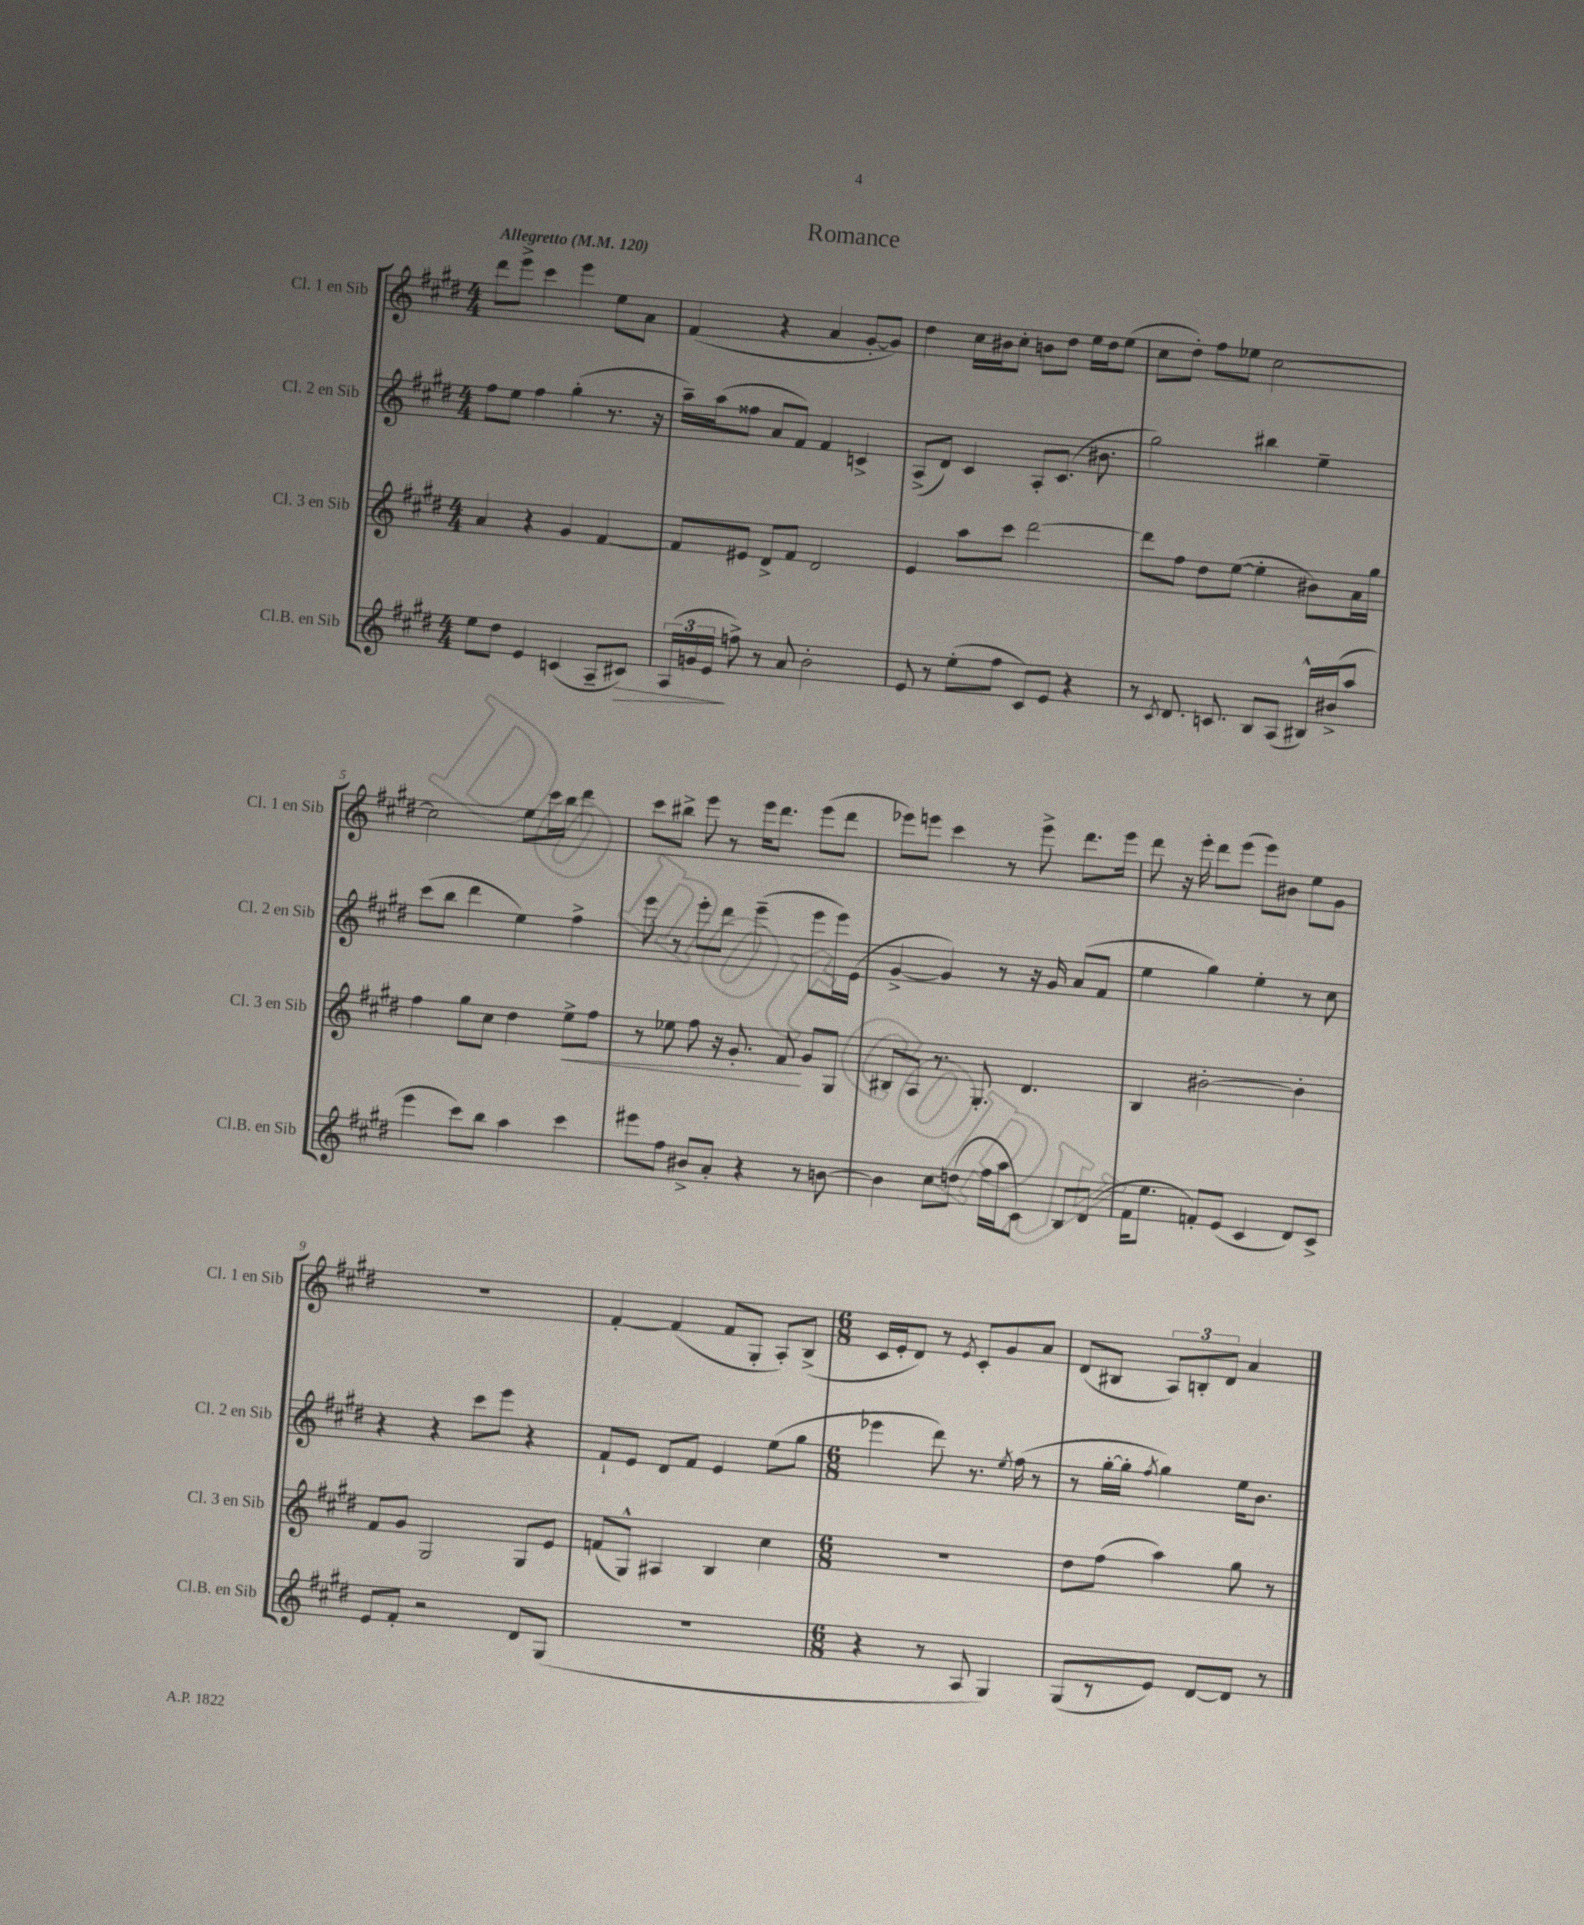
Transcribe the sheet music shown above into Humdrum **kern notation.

**kern	**dynam	**kern	**dynam	**kern	**kern
*part4	*part4	*part3	*part3	*part2	*part1
*staff4	*staff4	*staff3	*staff3	*staff2	*staff1
*I"Cl.B. en Sib	*	*I"Cl. 3 en Sib	*	*I"Cl. 2 en Sib	*I"Cl. 1 en Sib
*I'Cl.B. en Sib	*	*I'Cl. 3 en Sib	*	*I'Cl. 2 en Sib	*I'Cl. 1 en Sib
*clefG2	*	*clefG2	*	*clefG2	*clefG2
*k[f#c#g#d#]	*	*k[f#c#g#d#]	*	*k[f#c#g#d#]	*k[f#c#g#d#]
*M4/4	*	*M4/4	*	*M4/4	*M4/4
*MM120	*	*MM120	*	*MM120	*MM120
=1	=1	=1	=1	=1	=1
!	!	!	!	!	!LO:TX:a:B:t=Allegretto
8ee\L	.	4a/	.	8ff#\L	8ddd#\L
8dd#\J	.	.	.	8ee\J	8eee^\J
4e/	.	4r	.	4ff#\	4ccc#\
(4cn/	.	4g#/	.	(4gg#'\	4eee\
8A~/L	.	[4f#/	.	8.r	8ee\L
!	!LO:HP:b	!	!	!	!
8c#X/J)	>	.	.	.	8a\J
.	.	.	.	16r	.
=2	=2	=2	=2	=2	=2
(24A/LL	.	8f#/L]	.	16aa~\LL)	(4f#/
24gn/	.	.	.	.	.
.	.	.	.	(16aa\J	.
24e/JJ	.	.	.	.	.
8ffn^\)	]	8e#X/J	.	8ff##X\J	.
8r	.	8d#^/L	.	8a/L	4r
8a/	.	8f#/J	.	8f#/J)	.
2b'\	.	2d#/	.	4f#/	4a/
.	.	.	.	4cn^/	[8g#'/L
.	.	.	.	.	8g#/J])
=3	=3	=3	=3	=3	=3
8e/	.	4e/	.	(8A^/L	4dd#\
8r	.	.	.	8d#/J)	.
(8ee'\L	.	8aa\L	.	4c#/	16cc#\LL
.	.	.	.	.	16b#X\J
8ff#\J	.	8ccc#\J	.	.	8cc#'\J
8c#/L)	.	[2ddd#\	.	8A'/L	8bn\L
8e/J	.	.	.	(8.c#/J	8dd#\J
4r	.	.	.	.	16ee\LL
.	.	.	.	8.b#X\	16dd#\J
.	.	.	.	.	(8ee\J
=4	=4	=4	=4	=4	=4
8r	.	8ddd#\L]	.	2gg#\)	8cc#\L
8qc#/	.	.	.	.	.
8.d#/	.	8ff#\J	.	.	8dd#'\J)
.	.	8dd#\L	.	.	8ff#\L
8.cn/	.	.	.	.	.
.	.	([8ee\J	.	.	8ee-X\J
8B/L	.	4ee'\]	.	4bb#X\	[2cc#\
(8A/J	.	.	.	.	.
16B#X^^/LL)	.	8b#X\L)	.	4ee~\	.
(16b#X^/J	.	.	.	.	.
8aa/J	.	16a\L	.	.	.
.	.	16gg#\JJ	.	.	.
!!LO:LB:g=z
=5	=5	=5	=5	=5	=5
4eee\	.	4ff#\	.	(8ccc#\L	2cc#\]
.	.	.	.	8bb\J	.
8ccc#\L)	.	8gg#\L	.	4ddd#\	.
8bb\J	.	8cc#\J	.	.	.
4aa\	.	4dd#\	.	4ee\)	8ee\L
.	.	.	.	.	16ccc#\L
.	.	.	.	.	16bb\JJ
!	!	!	!LO:HP:b	!	!
4ccc#\	.	8ee^\L	<	4ff#^\	4ddd#\
.	.	8ff#\J	.	.	.
=6	=6	=6	=6	=6	=6
8eee#X\L	.	8r	.	8eee\	8ccc#\L
8ff#\J	.	8ee-X\	.	8r	8bb#X^\J
8b#X^/L	.	8ff#\	.	8eee'\L	8eee\
8a'/J	.	16r	.	8ddd#\J	8r
.	.	8.g#'/	.	.	.
4r	.	.	.	(4eee~\	16eee\KL
.	.	.	.	.	8.ddd#\J
.	.	8f#/	.	.	.
8r	.	8g#/L	[	8eee\L	(8eee\L
[8bn\	.	8G#/J	.	16eee\L)	8ddd#\J
.	.	.	.	(16e\JJ	.
=7	=7	=7	=7	=7	=7
4b\]	.	8B#X/L	.	[4g#^/	8eee-X\L)
.	.	8A/J	.	.	8eeen\J
8cc#\L	.	8.r	.	4g#/])	4ccc#\
(8ddn\J	.	.	.	.	.
.	.	8.G#'/	.	.	.
16ff#\LL	.	.	.	8r	8r
16aa\J	.	.	.	.	.
8c#\J)	.	4.d#/	.	16r	8eee^\
.	.	.	.	16g#/	.
8B/L	.	.	.	(8a/L	8.ddd#\L
(8d#/J	.	.	.	8f#/J	.
.	.	.	.	.	16eee\Jk
=8	=8	=8	=8	=8	=8
16f#\KL	.	4B/	.	4ee\	8ddd#\
8.ee\J	.	.	.	.	.
.	.	.	.	.	16r
.	.	.	.	.	16eee'\
8fn'/L)	.	[2b#X'\	.	4gg#\)	8ddd#\L
(8e/J	.	.	.	.	(8eee\J
4c#/	.	.	.	4ee'\	8eee\L)
.	.	.	.	.	8b#X\J
8d#/L)	.	4b#'\]	.	8r	8ee\L
8c#^/J	.	.	.	8cc#\	8g#\J
!!LO:LB:g=z
=9	=9	=9	=9	=9	=9
8e/L	.	8f#/L	.	4r	1r
8f#'/J	.	8g#/J	.	.	.
2r	.	2G#/	.	4r	.
.	.	.	.	8ccc#\L	.
.	.	.	.	8eee\J	.
8d#/L	.	8G#/L	.	4r	.
(8G#/J	.	8e/J	.	.	.
=10	=10	=10	=10	=10	=10
1r	.	(8fn/L	.	8f#`/L	[4f#'/
.	.	8G#^^/J)	.	8e/J	.
.	.	4A#X/	.	8d#/L	(4f#/]
.	.	.	.	8f#/J	.
.	.	4B/	.	4e/	8f#/L
.	.	.	.	.	8G#'/J
.	.	4cc#\	.	(8ee\L	8A'/L)
.	.	.	.	8gg#\J	(8B^/J
=11	=11	=11	=11	=11	=11
*M6/8	*	*M6/8	*	*M6/8	*M6/8
4r	.	2.r	.	4eee-X\	16c#/LL
.	.	.	.	.	16e'/J
.	.	.	.	.	8d#/J)
8r	.	.	.	8ddd#\)	8r
.	.	.	.	.	8qe/
8A/	.	.	.	8.r	8c#'/L
4G#/)	.	.	.	.	8g#/
.	.	.	.	8qee/	.
.	.	.	.	(16ff#\	.
.	.	.	.	8r	8a/J
=12	=12	=12	=12	=12	=12
(8G#/L	.	8dd#\L	.	8r	(8d#/L
8r	.	(8ff#\J	.	[16gg#'\LL	8B#X/J
.	.	.	.	16gg#'\JJ]	.
.	.	.	.	8qff#/	.
8e/J)	.	4aa\)	.	4gg#\)	12A/L)
.	.	.	.	.	12Bn'/
[8d#/L	.	.	.	.	.
.	.	.	.	.	12d#/J
8d#/J]	.	8gg#\	.	16ee\KL	4a/
.	.	.	.	8.b\J	.
8r	.	8r	.	.	.
==	==	==	==	==	==
*-	*-	*-	*-	*-	*-
